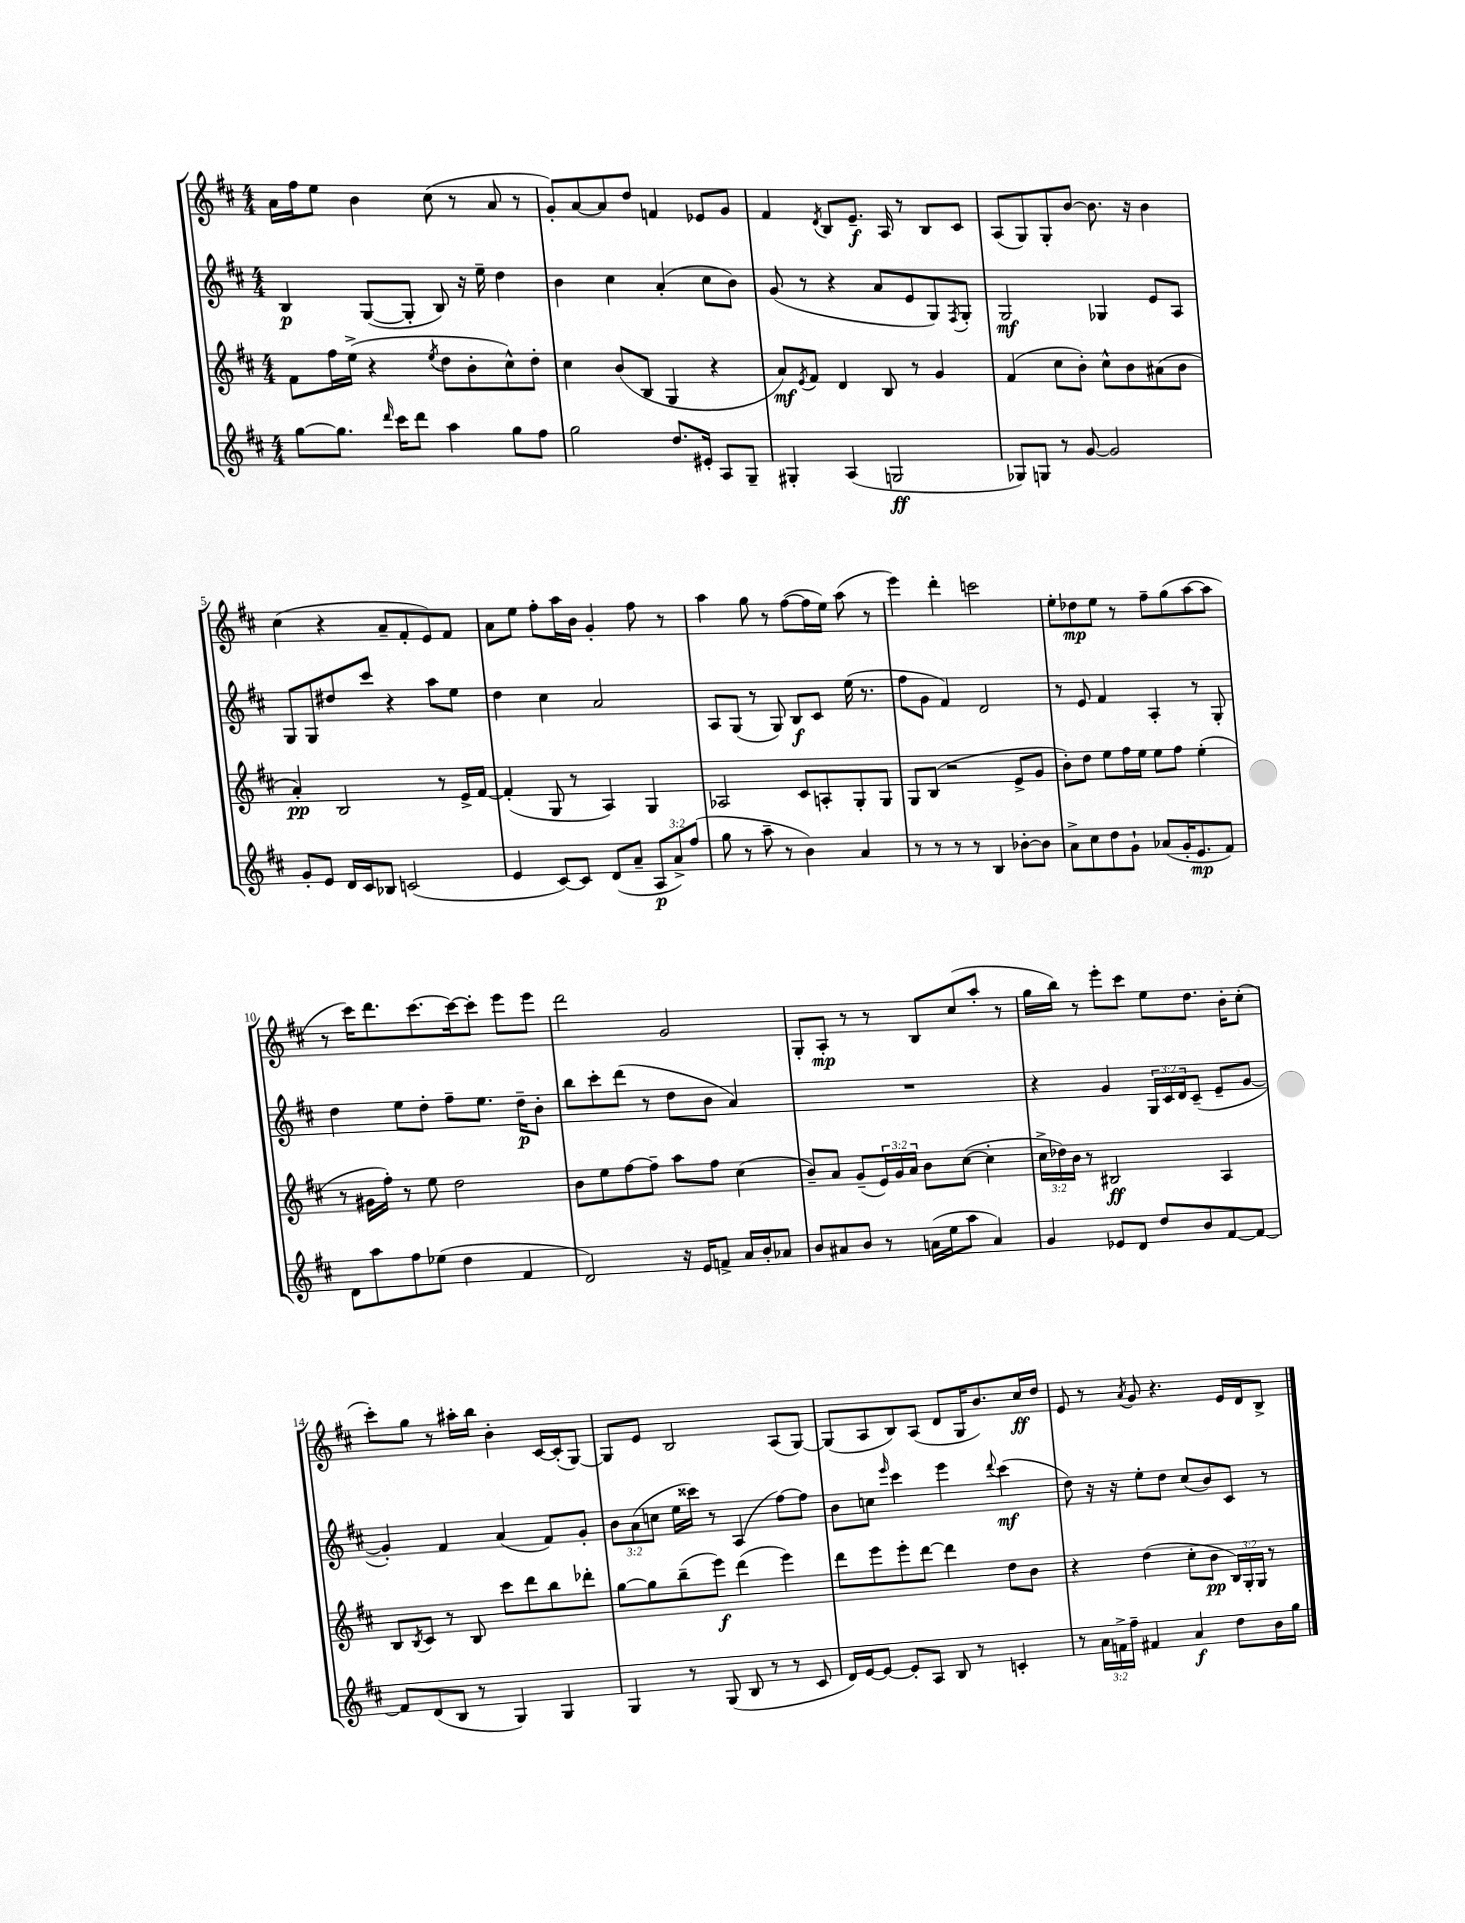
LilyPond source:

<<
\new StaffGroup <<
\new Staff = "s0" {
    \clef treble \key d \major \numericTimeSignature \time 4/4
    a'16 fis''16 e''8 b'4 cis''8( r8 a'8 r8 |
    g'8-.) a'8~ a'8 d''8 f'4 ees'8 g'8 |
    fis'4 \acciaccatura { d'8 } b8 e'8.--\f a16 r8 b8 cis'8 |
    a8( g8) g8-. b'8~ b'8. r16 b'4 |
    cis''4( r4 a'8-- fis'8-. e'8) fis'8 |
    a'8 e''8 fis''8-. a''16 b'16 g'4-. fis''8 r8 |
    a''4 g''8 r8 fis''8~( fis''16 e''16) a''8( r8 |
    e'''4) d'''4-. c'''2 |
    e''8-. des''8\mp e''8 r8 fis''8-- g''8( a''8~ a''8 |
    r8 cis'''16) d'''8. cis'''8.~ cis'''16~ cis'''8-. e'''8 e'''8 |
    d'''2 g'2 |
    g8-. a8-.\mp r8 r8 b8 cis''8( a''8-. r8 |
    g''16 b''16) r8 e'''8-. cis'''8 e''8 d''8. b'16-. cis''8-.( |
    cis'''8-.) g''8 r8 ais''16-. b''16 b'4-. cis'16~ cis'16-.( g8~) |
    g8 e'8 b2 a8( g8~) |
    g8( a8 b8) a8( d'8 g16 b'8.) cis''16\ff d''16 |
    e'8 r8 \acciaccatura { a'8 } g'8 r4. e'16 d'16 b8-> \bar "|." |
}
\new Staff = "s1" {
    \clef treble \key d \major \numericTimeSignature \time 4/4 \override Staff.TupletNumber.text = #tuplet-number::calc-fraction-text
    b4\p g8~( g8-. b8) r16 e''16-- d''4 |
    b'4 cis''4 a'4-.( cis''8 b'8) |
    g'8( r8 r4 a'8 e'8 g8) \acciaccatura { fis8 } g8-. |
    g2\mf ges4 e'8 a8 |
    g8 g8 dis''8 cis'''8 r4 a''8 e''8 |
    d''4 cis''4 a'2 |
    a8 g8( r8 g8) b8\f cis'8 e''16( r8. |
    fis''8 g'8 fis'4) d'2 |
    r8 e'8 fis'4 a4-. r8 g8-. |
    d''4 e''8 d''8-. fis''8-- e''8. d''16--\p b'8-. |
    b''8 cis'''8-. d'''8( r8 d''8 b'8 a'4) |
    R1 |
    r4 g'4 \tuplet 3/2 { g16 cis'16 d'16 } cis'8--( e'8-- g'8~ |
    g'4-.) fis'4 a'4( fis'8) g'8-. |
    \tuplet 3/2 { b'8 a'8( c''8 } e''16 cisis'''16) r8 a4( fis''8~) fis''8 |
    b'8 c''8 \grace { e'''16 } cis'''4 e'''4 \appoggiatura { d'''8 } cis'''4\mf( |
    d''8) r16 r16 e''8-. d''8 cis''8( b'8) cis'8 r8 \bar "|." |
}
\new Staff = "s2" {
    \clef treble \key d \major \numericTimeSignature \time 4/4 \override Staff.TupletNumber.text = #tuplet-number::calc-fraction-text
    fis'8 fis''16 e''16->( r4 \acciaccatura { e''8 } d''8 b'8-. cis''8-^) d''8-. |
    cis''4 b'8( b8 g4 r4 |
    a'8\mf) \acciaccatura { e'8 } fis'8 d'4 b8 r8 g'4 |
    fis'4( cis''8 b'8-.) cis''8-^ b'8 ais'8( b'8 |
    a'4-.\pp) b2 r8 e'16-> fis'16~ |
    fis'4-.( g8 r8 a4) g4 |
    aes2 cis'8 a8-. g8-. g8 |
    g8 b8( r2 e'8-> g'8 |
    b'8-.) d''8 e''8 fis''16 e''16 e''8 fis''8 e''4-.( |
    r8 gis'16 fis''16-.) r8 e''8 d''2 |
    b'8 e''8 fis''8~ fis''8-- a''8 fis''8 cis''4( |
    b'8--) a'8 g'8--( \tuplet 3/2 { e'16) g'16 a'16 } b'8 cis''8~( cis''4-. |
    \tuplet 3/2 { cis''16-> des''16) b'16 } r8 bis2\ff a4 |
    b8 \acciaccatura { b8 } cis'8 r8 b8 cis'''8 d'''8 b''8 des'''8-. |
    g''8~ g''8 b''8--( e'''8\f) d'''4( e'''4) |
    d'''8 e'''8 e'''8-. d'''8~ d'''4 d''8 b'8 |
    r4 d''4( cis''8-. b'8\pp \tuplet 3/2 { b16) g16-. g16 } r8 \bar "|." |
}
\new Staff = "s3" {
    \clef treble \key d \major \numericTimeSignature \time 4/4 \override Staff.TupletNumber.text = #tuplet-number::calc-fraction-text
    g''8~ g''8. \grace { d'''16 } cis'''16 d'''8 a''4 g''8 fis''8 |
    g''2 d''8. eis'16-. a8 g8-- |
    gis4-. a4( g2\ff |
    ges8) g8 r8 g'8~ g'2 |
    g'8-. e'8 d'16 cis'16 bes8 c'2( |
    e'4 cis'8~) cis'8 d'8( a'8-- \tuplet 3/2 { a8\p a'8->) fis''8( } |
    g''8 r8 a''8-- r8 b'4) a'4 |
    r8 r8 r8 r8 b4 bes'8~-. bes'8 |
    a'8-> cis''8 d''8 g'8-! aes'8( g'16-. e'8.\mp fis'8) |
    d'8 a''8 fis''8 ees''8( d''4 fis'4 |
    d'2) r16 e'16 f'8-> a'16 b'16-. aes'8 |
    b'8 ais'8 b'8 r8 a'16( e''16 a''8 a'4) |
    g'4 ees'8 d'8 d''8 b'8 fis'8~ fis'8~ |
    fis'8 d'8( b8 r8 g4) g4 |
    g4 r8 g8( b8 r8 r8 cis'8 |
    d'16) e'16~ e'8~ e'8-. a8 b8 r8 c'4-. |
    r8 \tuplet 3/2 { a'16 f'16-> fis''16-- } fis'4 a'4\f d''8 b'16 g''16 \bar "|." |
}
>>
>>
